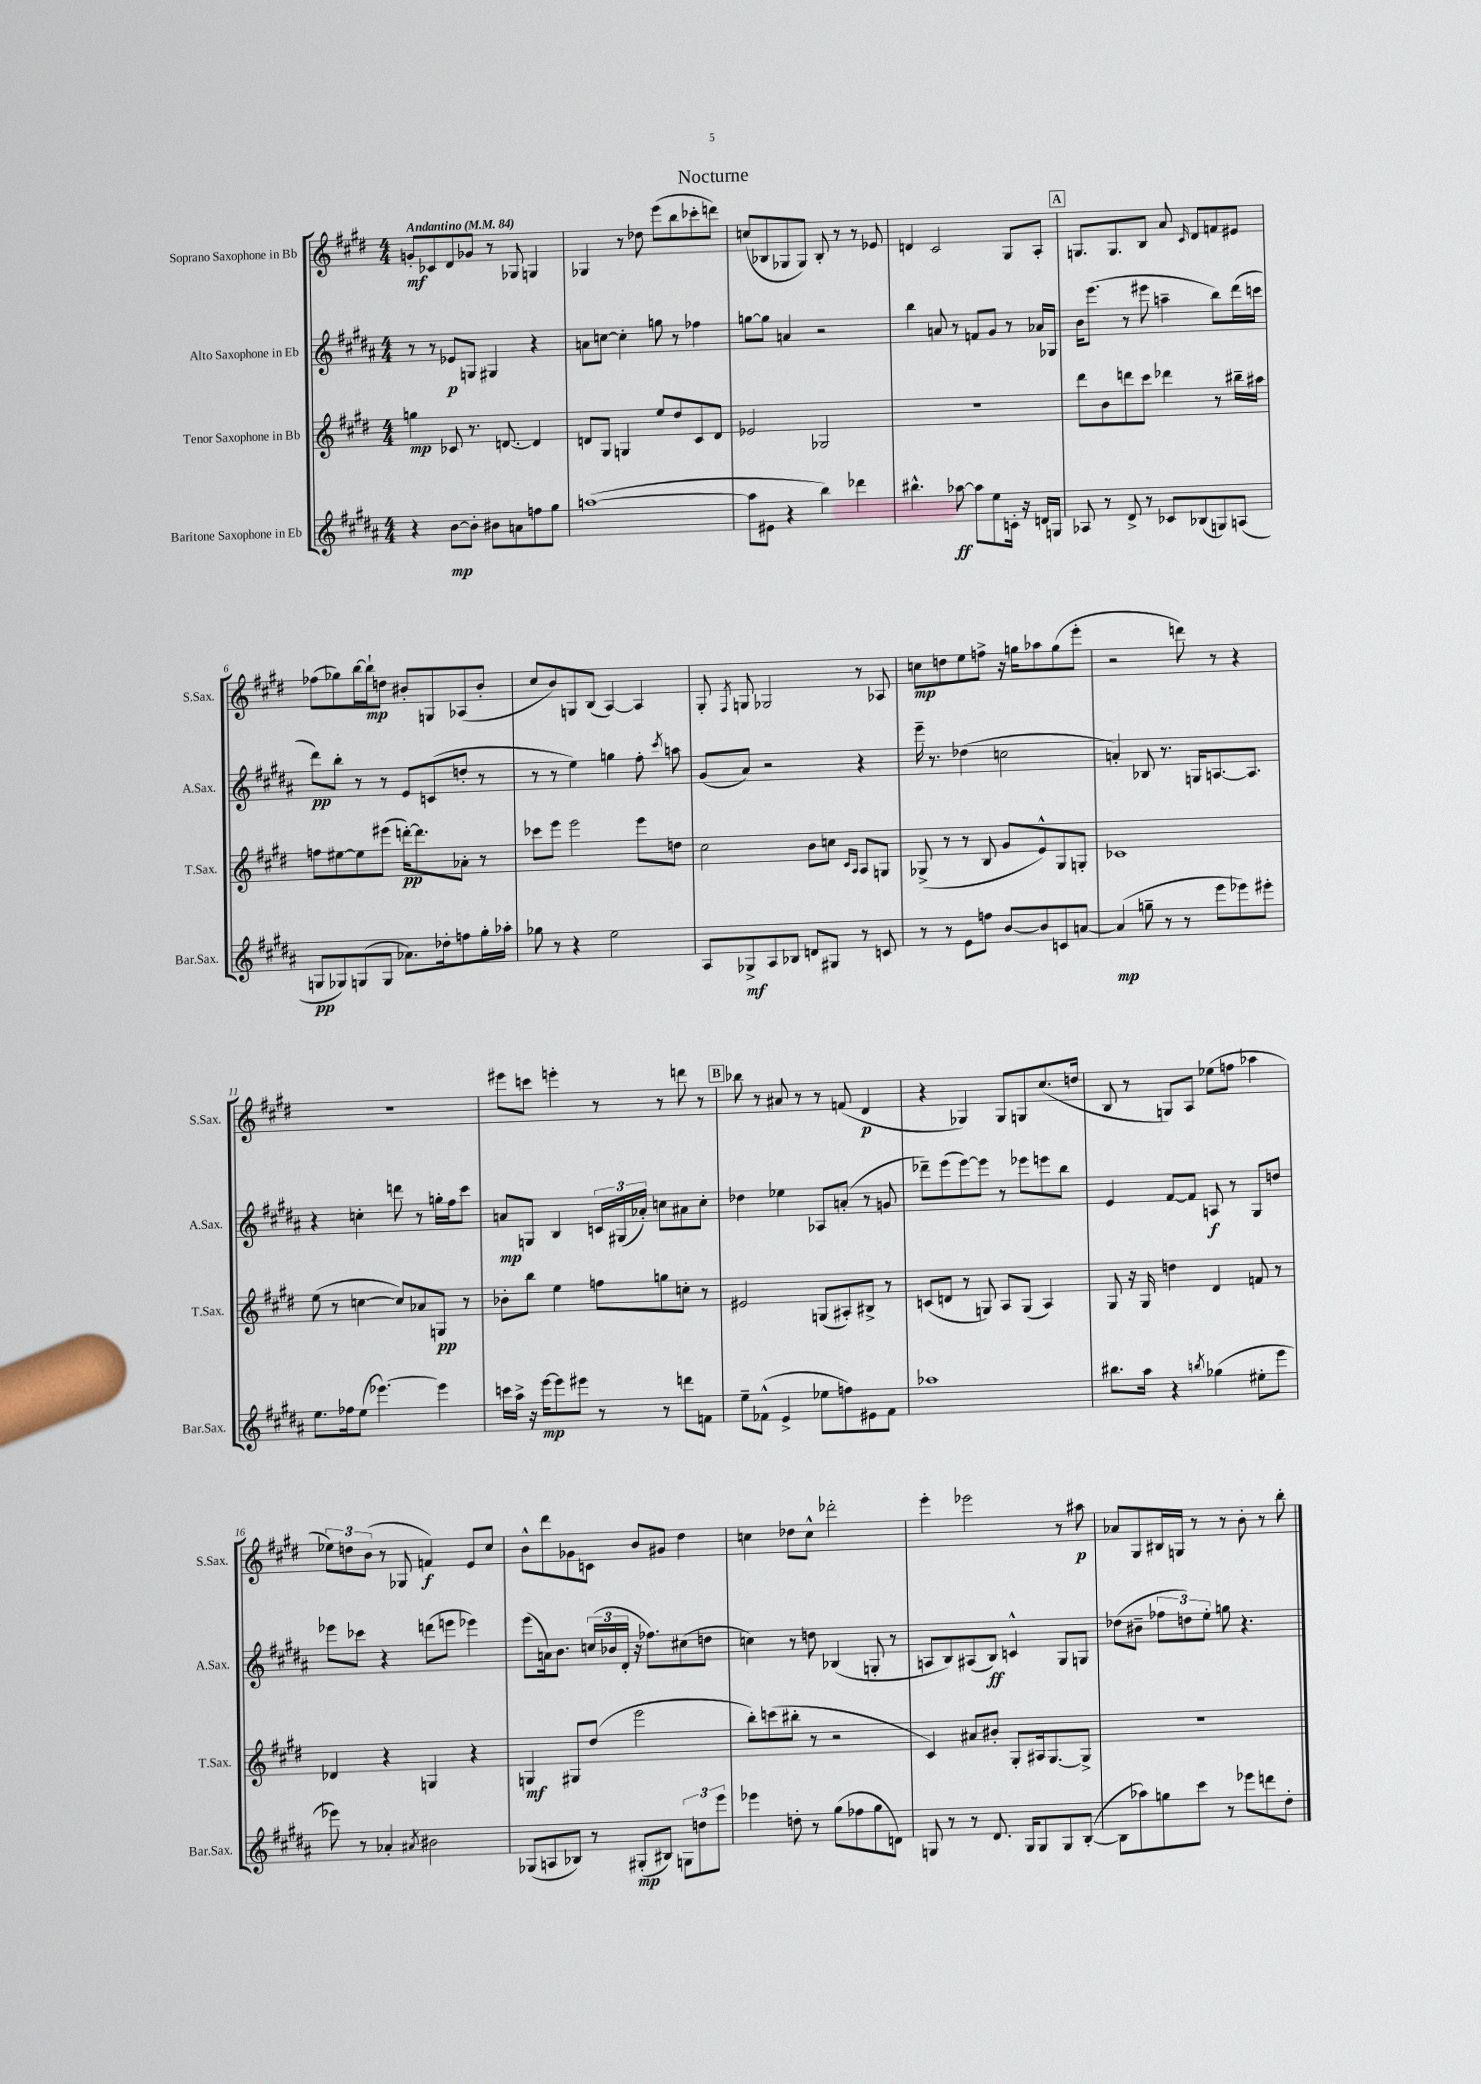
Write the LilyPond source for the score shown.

\header { title = "Nocturne" }
<<
\new StaffGroup <<
\new Staff = "s0" \with { instrumentName = "Soprano Saxophone in Bb" shortInstrumentName = "S.Sax." } {
    \clef treble \key e \major \numericTimeSignature \time 4/4 \tempo "Andantino" 4 = 84
    \autoBeamOff g'8[-.\mf ces'8 dis'8 ges'8] r8 ges8 g4 |
    ges4 r8 des''8 e'''8[( b''8 ces'''8-. d'''8]) |
    c''8[( bes8 ges8 ges8]) bes8-. r8 r8 ees'8 |
    d'4 cis'2 gis8[ a8]-. |
    \mark \markup { \box "A" } g8.[ g8. b8] a'8 \grace { cis'16 } dis'8[ f'8 eis'8] |
    fes''8[( ges''8) b''16~ b''16-!\mp d''8] bis'8[-. g8 aes8( bis'8]-. |
    cis''8[ b'8) g8 b8]( a4~) a4 |
    gis8-. \acciaccatura { fis8 } g8 ges2 r8 aes8 |
    c''8[\mp d''8 e''8 f''8]-> r16 g''16[ aes''8 g''8( e'''8]-. |
    r2 d'''8) r8 r4 |
    R1 |
    eis'''8[ c'''8] e'''4-. r8 r8 d'''8 r8 |
    \mark \markup { \box "B" } bes''8 r8 ais'8 r8 r8 f'8( dis'4\p |
    r4 ges4) ges8[ g8 cis''8.( d''16] |
    b8 r8 g8[) a8] ees''8[( f''8] aes''4 |
    \tuplet 3/2 { ees''8[) d''8 b'8]( } r8 ges8 f'4\f) e'8[ cis''8] |
    b'8[-^ dis'''8 ges'8 c'8] b'8[ gis'8] dis''4 |
    c''4 des''8[ c''8]-^ des'''2-. |
    e'''4-. ees'''2 r8 ais''8\p |
    aes'8[ gis8 bis16 g16] r8 r8 b'8-. r8 b''8-. \bar "|." |
}
\new Staff = "s1" \with { instrumentName = "Alto Saxophone in Eb" shortInstrumentName = "A.Sax." } {
    \clef treble \key b \major \numericTimeSignature \time 4/4
    \autoBeamOff r8 r8 ees'8[\p g8] gis4 r4 |
    a'8[ c''8]~ c''4-. g''8 r8 fes''4 |
    g''8[~ g''8] a'4 r2 |
    b''4 a'8 r8 f'8[ gis'8] r8 aes'16[ ges16] |
    \mark \markup { \box "A" } b'16[ e'''8.]( r8 eis'''8 a''4-- b''8[) dis'''16( c'''16] |
    dis'''8[\pp) b''8]-. r8 r8 e'8[ c'8( d''8]-. r8 |
    r8 r8 e''4) g''4 fis''8-. \acciaccatura { cis'''8 } a''8 |
    gis'8[( ais'8]) r2 r4 |
    e'''16-- r8. des''4( c''2 |
    a'4-.) bes8 r8. g16[ a8.~ a8.] |
    r4 c''4-. d'''8 r8 g''16[-. fis''16 cis'''8] |
    a'8[\mp g8] b4 \tuplet 3/2 { c'16[ gis16( aes'16]-.) } c''8[ ais'8 c''8]-. |
    \mark \markup { \box "B" } des''4 ees''4 aes8[ a'8]-.( r8 g'8 |
    des'''8[--) e'''8( e'''8~) e'''8] r8 ees'''8[ e'''8 b''8] |
    e'4 fis'8[~ fis'8] a8\f r8 gis8[ d''8] |
    ees'''8[ ces'''8] r4 d'''8[( e'''8] ees'''4) |
    e'''8[( a'16) b'8.] \tuplet 3/2 { c''16[( bes'16 dis'16]-. } r16 fes''8.[) cis''8( d''8] |
    c''4) r8 d''8 bes4( g8-. r8 |
    a8[ b8) ais8( b8]\ff) c'4-^ gis8[ g8] |
    des''8[( bis'8]-- \tuplet 3/2 { fes''8[ d''8) e''8]-. } g''8 r4. \bar "|." |
}
\new Staff = "s2" \with { instrumentName = "Tenor Saxophone in Bb" shortInstrumentName = "T.Sax." } {
    \clef treble \key e \major \numericTimeSignature \time 4/4
    \autoBeamOff g''4\mp ces'8 r8. d'8.~ d'4 |
    d'8[ gis8] g4 e''8[ dis''8 cis'8 d'8] |
    ees'2 ges2 |
    R1 |
    \mark \markup { \box "A" } dis'''8[ b'8 d'''8 cis'''8] des'''4 r8 bis''16[-- ais''16] |
    f''8[ eis''8~ eis''8 eis'''8]( d'''16[~-.\pp) d'''8. aes'8]-. r8 |
    ces'''8[ e'''8] e'''2 e'''8[ d''8] |
    cis''2 b'8[ c''8] \grace { cis'16[ a16] } a8[ g8] |
    ges8->( r8 r8 b8 gis'8[ e'8-^) ges8 g8]-. |
    ces'1 |
    e''8( r8 c''4~ c''8[) aes'8 g8]\pp r8 |
    bes'8[-. b''8] e''4 f''8[ g''8 c''8]-. r8 |
    \mark \markup { \box "B" } eis'2 g8[( ais8-.) bis8]-> r8 |
    c'8[( d'8] r8 g8) a8[ g8]( a4) |
    gis8 r16 gis16 d''4 dis'4 f'8 r8 |
    des'4 r4 g4 r4 |
    g4\mf gis8[ dis''8]( e'''2 |
    b''8[-.) c'''8( bis''8]-. r8 r2 |
    cis'4) ais'8[ bis'8]-. gis8[-. ais16 gis8.~ gis8]-> |
    R1 \bar "|." |
}
\new Staff = "s3" \with { instrumentName = "Baritone Saxophone in Eb" shortInstrumentName = "Bar.Sax." } {
    \clef treble \key b \major \numericTimeSignature \time 4/4
    \autoBeamOff r4 b'8[~\mp b'8]-. bis'8[ a'8 f''8 gis''8] |
    a''1~( |
    a''8[ eis'8] r4 b''4) des'''4 |
    bis''4.-^ aes''8~\ff aes''8[ e''8 c'16]-. r16 d'16[ g16] |
    \mark \markup { \box "A" } aes8 r8 dis'8-> r8 ces'8[ bes8( g8) a8]( |
    g8[\pp ges8) g8( g8] aes'8.[) des''16-. f''8 gis''16-. aes''16]-. |
    ges''8 r8 r4 e''2 |
    ais8[ ges8->\mf ais8 bes8] d'8[ gis8] r8 c'8 |
    r8 r8 e'8[ f''8] b'8[~ b'8 c'8 a'8]~ |
    a'4\mp( g''8-- r8 r8 e'''8[ ees'''8) eis'''8]-. |
    e''8.[ fes''16 e''8]( ees'''4.~) ees'''4 |
    c'''16[ ais''16]-> r16 e'''16[~\mp e'''8 eis'''8] r8 r8 d'''8[ f'8] |
    \mark \markup { \box "B" } e''8[-- fes'8]-^( e'4-> ees''8[ f''8) eis'8 fes'8] |
    aes''1 |
    bis''8.[ ais''16] r4 \acciaccatura { b''8 } ges''4( eis''8[-. e'''8] |
    ees'''8) r8 aes'4-. \acciaccatura { ais'8 } bis'2 |
    ges8[( a8 bes8]) r8 gis8[-.\mp( bis8]) \tuplet 3/2 { g8[ d''8 e'''8] } |
    ees'''4 d''8-. r8 gis''8[( fes''8 gis''8 d'8]) |
    g8 r8 r8 dis'8. g16[ g8 g8 b8]~-.( |
    b8[ aes''8) g''8 cis'''8] r8 ees'''8[ d'''8 dis''8]-. \bar "|." |
}
>>
>>
